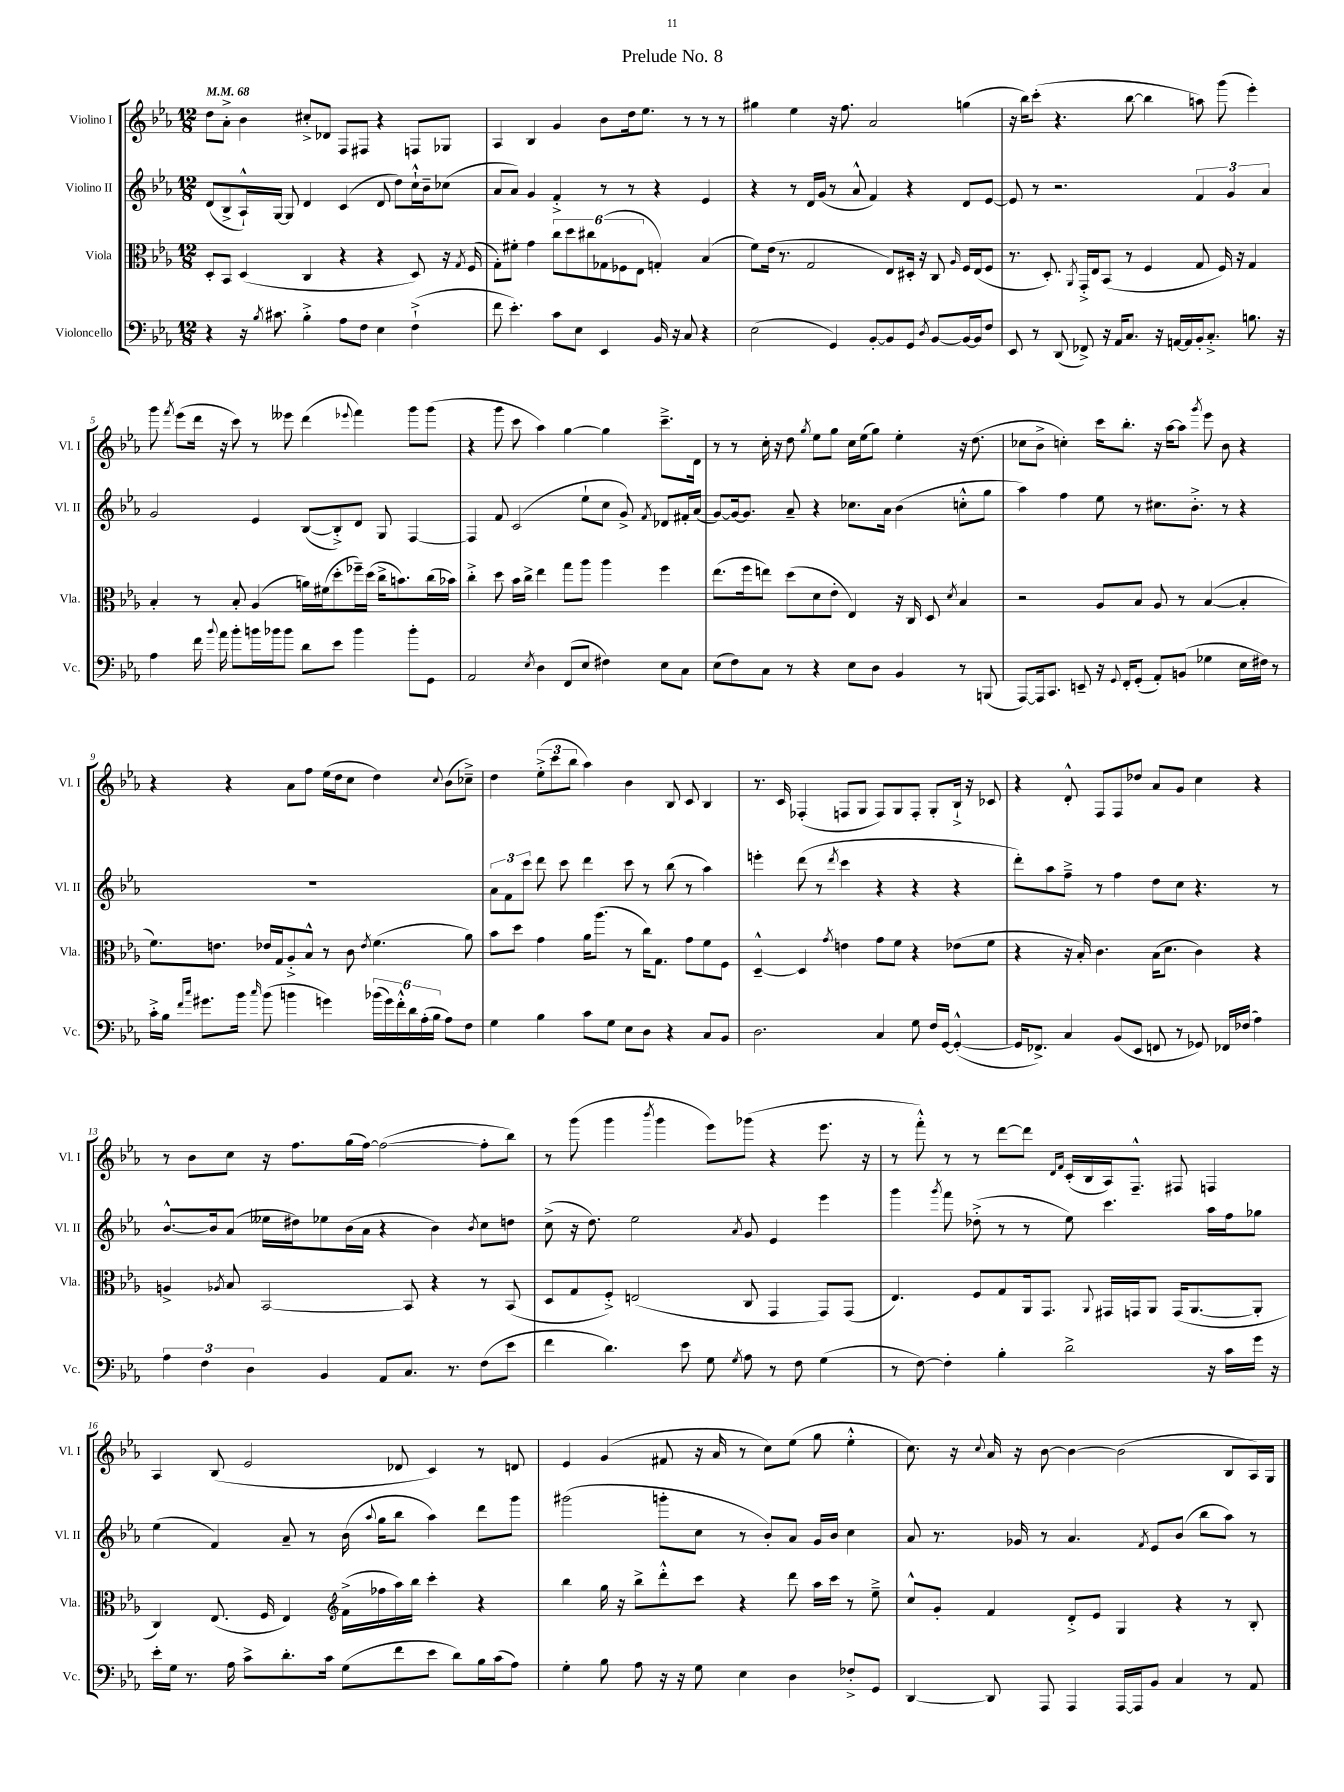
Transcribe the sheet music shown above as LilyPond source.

\header { title = "Prelude No. 8" }
<<
\new StaffGroup <<
\new Staff = "s0" \with { instrumentName = "Violino I" shortInstrumentName = "Vl. I" } {
    \clef treble \key ees \major \numericTimeSignature \time 12/8 \tempo 4 = 68
    \autoBeamOff d''8[ aes'8]-.-> bes'4 cis''8[-.-> des'8] f8[ fis8] r4 f8[ ges8] |
    aes4 bes4 g'4 bes'8[ d''16 ees''8.] r8 r8 r8 |
    gis''4 ees''4 r16 f''8. aes'2 g''4( |
    r16 bes''16[) c'''8]-.( r4. bes''8~ bes''4 a''8) g'''8( ees'''4-.) |
    g'''8 \acciaccatura { f'''8 } ees'''8[( d'''16] r16 c'''8) r8 eeses'''8 d'''4( \appoggiatura { ees'''8 } f'''4) g'''8[ g'''8]( |
    r4 g'''8 c'''8 aes''4) g''4~ g''4 c'''8.[---> d'16] |
    r8 r8 c''16-. r16 d''8 \acciaccatura { g''8 } ees''8[ g''8] c''16[ ees''16( g''8]) ees''4-. r16 d''8.( |
    ces''8[ bes'8]-> c''4-.) c'''16[ bes''8.]-. r16 aes''16[~ aes''8] \acciaccatura { g'''8 } ees'''8 bes'8 r4 |
    r4 r4 aes'8[ f''8] ees''16[( d''16 c''8] d''4) \appoggiatura { c''8 } bes'8[( ces''8]--->) |
    d''4 \tuplet 3/2 { ees''8[-.->( c'''8 bes''8] } aes''4) bes'4 bes8 c'8 bes4 |
    r8. c'16 fes4-.( f8[ g8] f8[) g8 f8]-. g8[-. bes16]-!-> r16 ces'8 |
    r4 d'8-.-^ f8[ f8 des''8] aes'8[ g'8] c''4 r4 |
    r8 bes'8[ c''8] r16 f''8.[ g''16( f''16]~) f''2~( f''8[-. bes''8]) |
    r8 g'''8( g'''4 \acciaccatura { bes'''8 } g'''4 ees'''8[) ges'''8]( r4 ees'''8. r16 |
    r8 f'''8-.-^) r8 r8 d'''8[~ d'''8] \grace { d'16[ f'16] } c'16[-.( bes16 aes16) f8.]---^ fis8 f4 |
    aes4 bes8( ees'2 des'8 c'4) r8 d'8 |
    ees'4 g'4( fis'8 r16 aes'16 r8 c''8[) ees''8]( g''8 ees''4-.-^ |
    c''8.) r16 \appoggiatura { c''8 } aes'16 r16 bes'8~ bes'4~ bes'2( bes8[ aes16) g16] \bar "|." |
}
\new Staff = "s1" \with { instrumentName = "Violino II" shortInstrumentName = "Vl. II" } {
    \clef treble \key ees \major \numericTimeSignature \time 12/8
    \autoBeamOff d'8[( bes8-> aes16-!-^) g16]~ g8 d'4 c'4( d'8 d''8[) c''16-!-^ bes'16-- ces''8]( |
    aes'8[ aes'8]) g'4 f'4-.-> r8 r8 r4 ees'4 |
    r4 r8 d'16[ g'16]( r8 aes'8-^ f'4) r4 d'8[ ees'8]~ |
    ees'8 r8 r2. \tuplet 3/2 { f'4 g'4 aes'4 } |
    g'2 ees'4 bes8[~( bes8-.->) d'8] g8 f4~ |
    f4 f'8 c'2( ees''8[-! c''8] g'8->) \acciaccatura { f'8 } des'8[ fis'16-. aes'16]( |
    g'8[~) g'16~ g'8.] aes'8-- r4 ces''8.[ aes'16] bes'4( c''8[-.-^ g''8] |
    aes''4) f''4 ees''8 r8 cis''8.[ bes'8.]-.-> r8 r4 |
    R1. |
    \tuplet 3/2 { aes'8[ f'8 c'''8] } d'''8 c'''8 d'''4 c'''8 r8 bes''8( r8 aes''4) |
    e'''4-. d'''8( r8 \acciaccatura { d'''8 } c'''4 r4 r4 r4 |
    d'''8[-.) aes''8 f''8]---> r8 f''4 d''8[ c''8] r4. r8 |
    bes'8.[~-^ bes'16 aes'8]( eeses''16[ dis''16) ees''8 bes'16( aes'16] r4 bes'4) \acciaccatura { bes'8 } c''8[ d''8] |
    c''8->( r16 d''8.) ees''2 \acciaccatura { aes'8 } g'8 ees'4 ees'''4 |
    g'''4 \acciaccatura { g'''8 } f'''8 des''8-.->( r8 r8 ees''8) c'''4. aes''16[ f''16 ges''8] |
    ees''4( f'4) aes'8-- r8 bes'16( \appoggiatura { aes''8 } g''16[ bes''8] aes''4) d'''8[ g'''8] |
    gis'''2( g'''8[-. c''8] r8 bes'8[-.) aes'8] g'16[ bes'16] c''4 |
    aes'8 r8. ges'16 r8 aes'4. \acciaccatura { f'8 } ees'8[ bes'8]( bes''8[ aes''8]) r8 \bar "|." |
}
\new Staff = "s2" \with { instrumentName = "Viola" shortInstrumentName = "Vla." } {
    \clef alto \key ees \major \numericTimeSignature \time 12/8
    \autoBeamOff d8[-. bes,8] d4( c4 r4 r4 d8) r16 \acciaccatura { g8 } f16( |
    g8[-.) fis'8]-. g'4 \tuplet 6/4 { c''8[ d''8 cis''8 ges8( fes8 ees8] } g4-.) bes4( |
    f'8[) ees'16]( r8. g2 ees8[) dis16]-. r16 c8 \grace { aes16 } f16[ ees16( f8] |
    r8. d8.-.) \acciaccatura { aes,8 } g,16[-.-> ees16 bes,8]( r8 f4 g8 f16) r16 g4 |
    bes4-. r8 bes8-. aes4( a'16[) fis'16( d''8-. fes''16--) d''16]( c''16[-> b'8.) c''16( bes'16]) |
    c''4-.-> d''8 bes'16[ c''16]-> ees''4 g''8[ aes''8] aes''4 f''4 |
    ees''8.[( f''16 e''8]) d''8[( d'8 ees'8]-. ees4) r16 c16 d8 \acciaccatura { d'8 } bes4 |
    r2 aes8[ bes8] aes8 r8 bes4~( bes4-. |
    f'8.[) e'8.] ees'16[ g16 aes8-.-> bes8]-^ r8 c'8 \acciaccatura { ees'8 } f'4.( aes'8) |
    bes'8[ d''8] g'4 aes'16[ aes''8.]( r8 c''16[) g8.] g'8[ f'8 f8] |
    d4~---^ d4 \acciaccatura { g'8 } e'4 g'8[ f'8] r4 ees'8[( f'8] |
    r4 r16 bes16-.) c'4. bes16[( d'8.] c'4) r4 |
    a4-> \acciaccatura { aes8 } bes8 bes,2~ bes,8 r4 r8 bes,8( |
    d8[ g8 f8]-.->) e2( c8 g,4 g,8[) g,8]( |
    ees4.) f8[ g8 aes,16 g,8.] \appoggiatura { aes,8 } gis,16[ g,16 aes,8] g,16[( aes,8.~ aes,8]-. |
    c4) ees8.( f16 ees4) \clef treble f'16[->( fes''16 aes''16) bes''16] c'''4-. r4 |
    bes''4 g''16 r16 bes''8[-> d'''8-.-^ c'''8] r4 d'''8 aes''16[ c'''16] r8 ees''8---> |
    c''8[-^ g'8]-. f'4 d'8[-.-> ees'8] g4 r4 r8 bes8-. \bar "|." |
}
\new Staff = "s3" \with { instrumentName = "Violoncello" shortInstrumentName = "Vc." } {
    \clef bass \key ees \major \numericTimeSignature \time 12/8
    \autoBeamOff r4 r16 \acciaccatura { bes8 } cis'8. bes4-.-> aes8[ f8] ees4 f4-!->( |
    f'8 ees'4.-.) c'8[ ees8] ees,4 bes,16 r16 c8 r4 |
    ees2( g,4) bes,8[~-. bes,8 g,8] \acciaccatura { d8 } bes,8[~ bes,16~ bes,16 f8] |
    ees,8 r8 d,8( fes,8->) r16 aes,16[ c8.] r16 a,16[~ a,16 bes,16-. c8.]-.-> b8. r16 |
    aes4 f'16 \appoggiatura { bes'8 } aes'16 bes'8[-. b'16 bes'16 bes'8] d'8[ ees'8] bes'4 bes'8[-. g,8] |
    aes,2 \acciaccatura { ees8 } d4 f,8[( ees8] fis4) ees8[ c8] |
    ees8[( f8) c8] r8 r4 ees8[ d8] bes,4 r8 b,,8( |
    aes,,8[~) aes,,16 c,8.] e,8-- r16 \appoggiatura { g,8 } f,16[-. g,8]-.( aes,8[-.) b,8]( ges4 ees16[ fis16]) r8 |
    c'16[-.-> bes16] \grace { f'16[ c''16] } gis'8.[ bes'16] \grace { c''16 } bes'8( b'4 g'4) \tuplet 6/4 { bes'16[( g'16) f'16-.-^ d'16 aes16-.( bes16] } aes8[) f8] |
    g4 bes4 c'8[ g8] ees8[ d8] r4 c8[ bes,8] |
    d2. c4 g8 f16[ g,16]~ g,4~-.-^( |
    g,16[ fes,8.]->) c4 bes,8[( ees,8] f,8 r8 ges,8) fes,16[ fes16]( aes4) |
    \tuplet 3/2 { aes4 f4 d4 } bes,4 aes,8[ c8.] r8. f8[( ees'8] |
    f'4 d'4.) ees'8 g8 \acciaccatura { g8 } aes8 r8 f8 g4( |
    r8 f8~) f4-. bes4-. d'2-> r16 c'16[ g'16] r16 |
    ees'16[-. g16] r8. aes16 c'8[-> d'8.-. c'16] g8[( f'8 ees'8] d'8[) bes16 c'16( aes8]) |
    g4-. bes8 aes8 r16 r16 g8 ees4 d4 fes8[-.-> g,8] |
    d,4~ d,8 aes,,8 aes,,4 aes,,16[~ aes,,16 bes,8] c4 r8 aes,8 \bar "|." |
}
>>
>>
